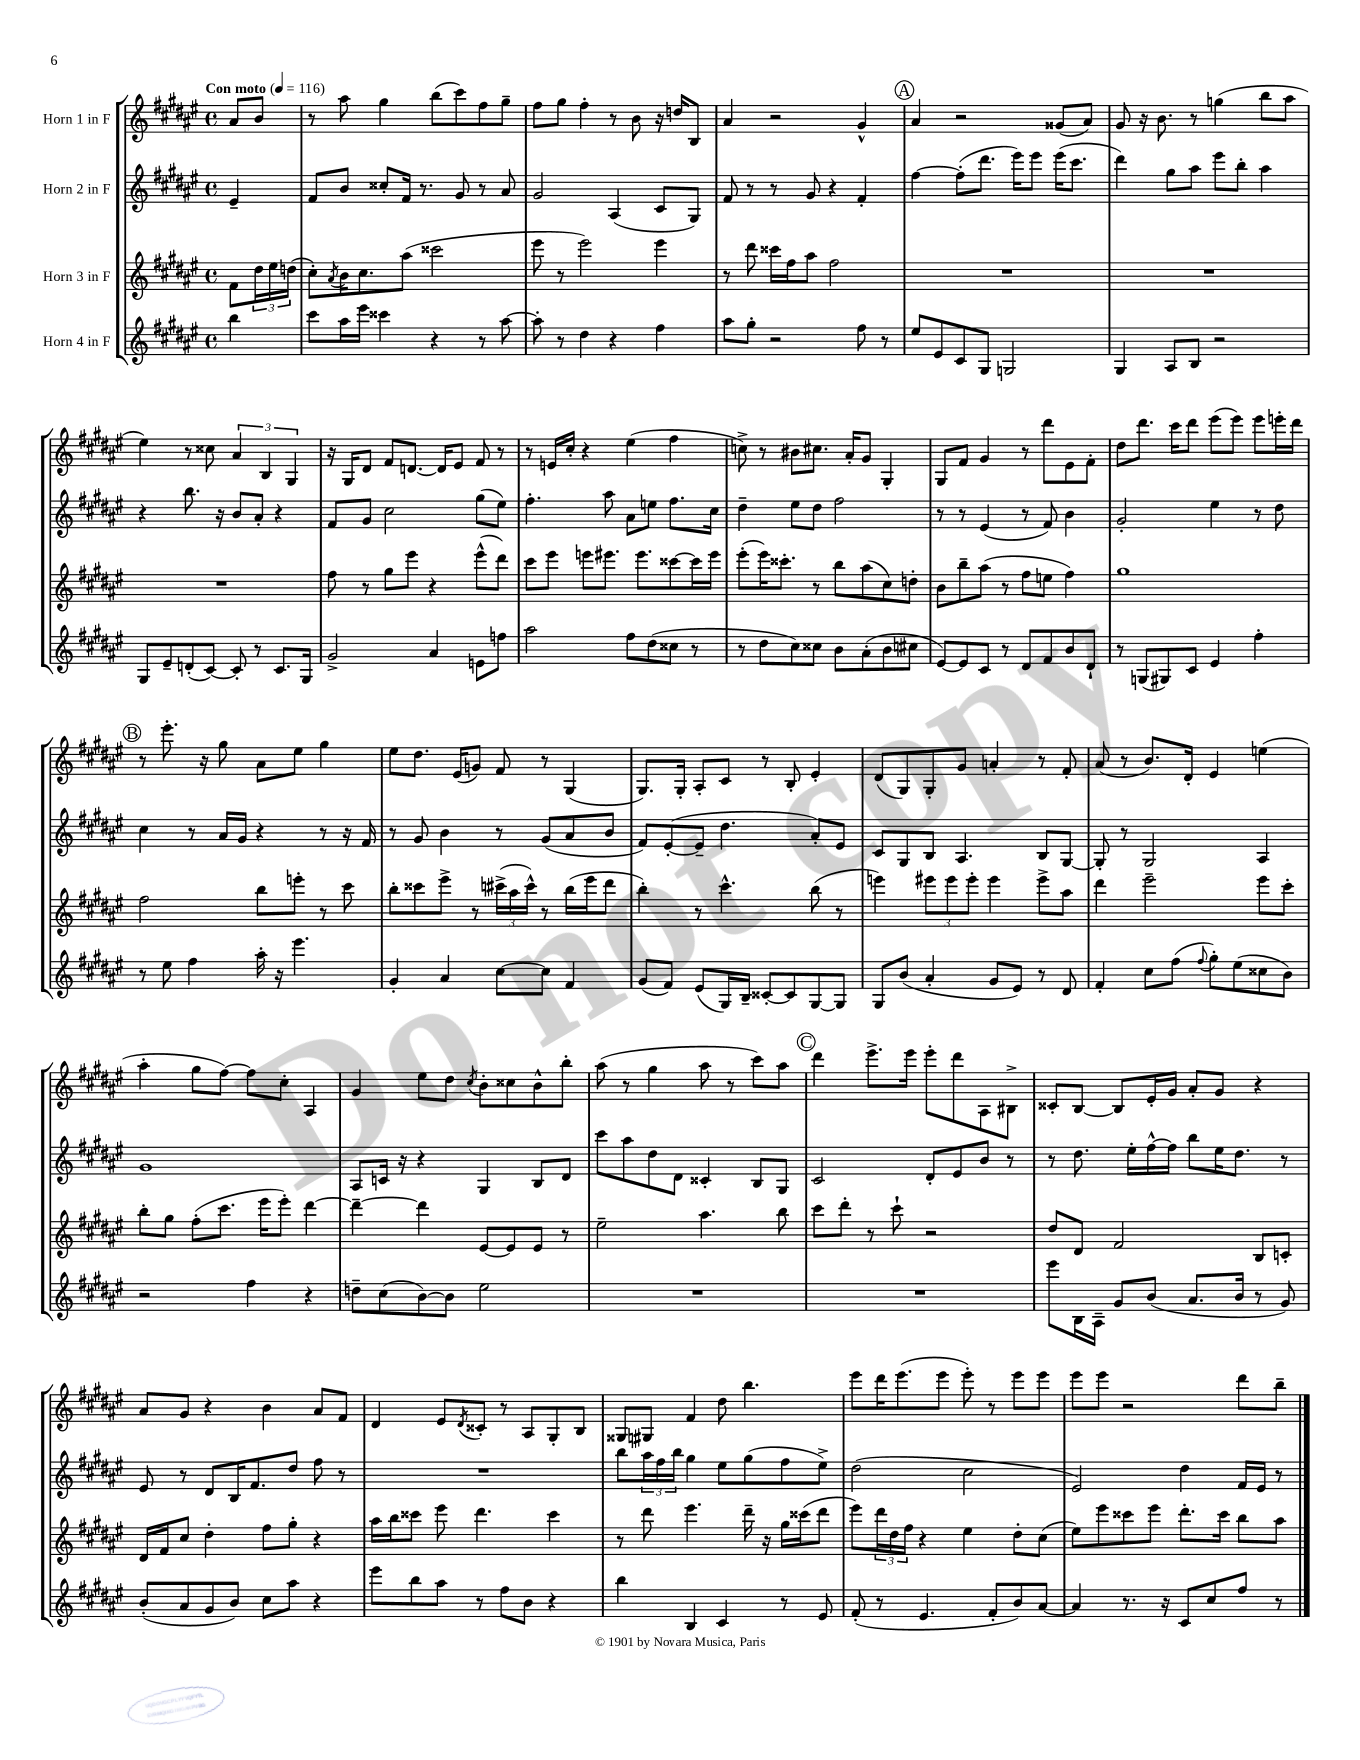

**kern	**kern	**kern	**kern
*part4	*part3	*part2	*part1
*staff4	*staff3	*staff2	*staff1
*I"Horn 4 in F	*I"Horn 3 in F	*I"Horn 2 in F	*I"Horn 1 in F
*clefG2	*clefG2	*clefG2	*clefG2
*k[f#c#g#d#a#e#]	*k[f#c#g#d#a#e#]	*k[f#c#g#d#a#e#]	*k[f#c#g#d#a#e#]
*M4/4	*M4/4	*M4/4	*M4/4
*met(c)	*met(c)	*met(c)	*met(c)
*MM116	*MM116	*MM116	*MM116
=	=	=	=
!	!	!	!LO:TX:a:B:t=Con moto
4bb\	8f#\L	4e#~/	8a#/L
.	24dd#\L	.	8b/J
.	24ee#\	.	.
.	(24ddn\JJ	.	.
=1	=1	=1	=1
8ccc#\L	8cc#'\L)	8f#/L	8r
.	8qa#/	.	.
16aa#\L	16b\K	8b/J	8aa#\
16eee#\JJ	8.cc#\	.	.
4ccc##X\	.	8cc##X'/L	4gg#\
.	(8aa#\J	16f#/Jk	.
.	.	8.r	.
4r	2ccc##X\	.	(8bb\L
.	.	8g#/	8ccc#\)
8r	.	8r	8ff#\
[8aa#\	.	8a#/	8gg#~\J
=2	=2	=2	=2
8aa#'\]	8eee#\	2g#/	8ff#\L
8r	8r	.	8gg#\J
4dd#\	2eee#\)	.	4ff#'\
4r	.	(4A#/	8r
.	.	.	8b\
4ff#\	4eee#\	8c#/L	16r
.	.	.	16ddn/KL
.	.	8G#/J)	8B/J
=3	=3	=3	=3
8aa#\L	8r	8f#/	4a#/
8gg#'\J	8ddd#\	8r	.
2r	16ccc##X\LL	8r	2r
.	16ff#\J	.	.
.	8aa#\J	8g#/	.
.	2ff#\	4r	.
8ff#\	.	4f#'/	4g#^^/
8r	.	.	.
!!LO:REH:place=s1:t=A
=4	=4	=4	=4
8ee#/L	1r	[4ff#\	4a#/
8e#/	.	.	.
8c#/	.	(8ff#'\L]	2r
8G#/J	.	8.ddd#\J	.
2Gn/	.	.	.
.	.	16eee#\KL)	.
.	.	8eee#\J	.
.	.	(16eee#\KL	(8g##X/L
.	.	8.ccc#\J	.
.	.	.	8a#/J)
=5	=5	=5	=5
4G#/	1r	4ddd#\)	8g#/
.	.	.	16r
.	.	.	8.b\
8A#/L	.	8gg#\L	.
8B/J	.	8aa#\J	8r
2r	.	8eee#\L	(4ggn\
.	.	8bb'\J	.
.	.	4aa#\	8bb\L
.	.	.	8aa#\J
!!LO:LB:g=z
=6	=6	=6	=6
8G#/L	1r	4r	4ee#\)
8e#~/	.	.	.
(8dn'/	.	8.bb\	8r
[8c#/J)	.	.	8cc##X\
.	.	16r	.
8c#'/]	.	8b/L	6a#/
8r	.	8a#'/J	.
.	.	.	6B/
8.c#/L	.	4r	.
.	.	.	6G#/
16G#/Jk	.	.	.
=7	=7	=7	=7
2g#^/	8ff#\	8f#/L	16r
.	.	.	16G#/KL
.	8r	8g#/J	8d#/J
.	8gg#\L	2cc#\	8f#/L
.	8eee#\J	.	[8.dn/J
4a#/	4r	.	.
.	.	.	16d/KL]
.	.	.	8e#/J
8en\L	(8eee#^^\L	(8gg#\L	8f#/
8ffn\J	8ddd#\J)	8ee#\J)	8r
=8	=8	=8	=8
2aa#\	8ccc#\L	4.ff#'\	8r
.	8eee#\J	.	16en/LL
.	.	.	16cc#'/JJ
.	8eeen\L	.	4r
.	8.eee#X\J	8aa#\	.
8ff#\L	.	8a#\L	(4ee#\
.	8.eee#\L	.	.
(8dd#\	.	8een\J	.
8cc##X\J	[8ccc##X\	8.ff#\L	4ff#\
8r	16ccc##\L]	.	.
.	16eee#\JJ	16cc#\Jk	.
=9	=9	=9	=9
8r	(8eee#'\L	4dd#~\	8ccn^\)
8dd#\L	16eee#\K)	.	8r
.	8.ccc##X'\J	.	.
8cc#\)	.	8ee#\L	8b#X\L
8cc##X\J	8r	8dd#\J	8.cc#X\J
8b\L	8bb\L	2ff#\	.
.	.	.	16a#'/KL
(8a#'\	(8aa#\	.	8g#/J
8b\	8cc#\)	.	4G#'/
8cc#X\J	8ddn'\J	.	.
=10	=10	=10	=10
[8e#/L)	8b\L	8r	8G#/L
8e#/]	8bb~\	8r	8f#/J
8c#/J	(8aa#\J	(4e#/	4g#/
8r	8r	.	.
8d#/L	8ff#\L	8r	8r
8f#/	8een\J	8f#/)	8ddd#\L
8b/	4ff#\)	4b\	8e#\
8d#`/J	.	.	8f#'\J
=11	=11	=11	=11
8r	1gg#	2g#'/	8dd#\L
(8Gn/L	.	.	8.ddd#\J
8G#X/)	.	.	.
.	.	.	16ccc#\KL
8c#/J	.	.	8ddd#\J
4e#/	.	4ee#\	(8eee#\L
.	.	.	8eee#\J)
4ff#'\	.	8r	8eee#\L
.	.	8dd#\	16eeen'\L
.	.	.	16ddd#\JJ
!!LO:LB:g=z
!!LO:REH:place=s1:t=B
=12	=12	=12	=12
8r	2ff#\	4cc#\	8r
8ee#\	.	.	8.eee#'\
4ff#\	.	8r	.
.	.	.	16r
.	.	16a#/LL	8gg#\
.	.	16g#/JJ	.
16aa#'\	8bb\L	4r	8a#\L
16r	.	.	.
4.eee#\	8eeen'\J	.	8ee#\J
.	8r	8r	4gg#\
.	8ccc#\	16r	.
.	.	16f#/	.
=13	=13	=13	=13
4g#'/	8bb'\L	8r	8ee#\L
.	8ccc##X\	8g#/	8.dd#\J
4a#/	8eee#^\J	4b\	.
.	.	.	(16e#/KL
.	8r	.	8gn/J)
[8cc#\L	(24ccc#X^\LL	8r	8f#/
.	24aa#\	.	.
.	24ccc#^^\JJ)	.	.
8cc#\J]	8r	(8g#/L	8r
4f#/	(16bb\LL	8a#/	(4G#/
.	16eee#\J	.	.
.	8ddd#\J	8b/J	.
=14	=14	=14	=14
(8g#/L	4bb'\)	8f#/L)	8.G#/L)
8f#/J)	.	([8e#'/	.
.	.	.	16G#'/Jk
(8e#/L	8r	8e#~/J]	8A#'/L
16G#/L)	4.ccc#^^\	4.dd#\	8c#/J
16B~/JJ	.	.	.
[8c##X'/L	.	.	8r
8c##/]	.	.	8B'/
[8G#/	(8bb\	8a#'/L)	4e#'/
8G#/J]	8r	8e#/J	.
=15	=15	=15	=15
8G#/L	4eeen\)	8c#/L	(8d#/L
(8b/J	.	8G#/	8G#/)
4a#'/	12eee#X\L	8B/J	8G#'/
.	12eee#\	.	.
.	.	4.A#/	8g#/J
.	12eee#'\J	.	.
8g#/L	4eee#\	.	4an'/
8e#/J)	.	.	.
8r	8eee#^\L	8B/L	8r
8d#/	8aa#\J	[8G#/J	8f#'/
=16	=16	=16	=16
4f#'/	4ddd#\	8G#'/]	(8a#/
.	.	8r	8r
8cc#\L	2eee#~\	2G#/	8.b/L)
(8ff#\J	.	.	.
.	.	.	16d#'/Jk
8qqff#/	.	.	.
8gg#'\L)	.	.	4e#/
(8ee#\	.	.	.
8cc##X\	8eee#\L	4A#/	(4een\
8b\J)	8ccc#'\J	.	.
!!LO:LB:g=z
=17	=17	=17	=17
2r	8bb'\L	1g#	4aa#'\
.	8gg#\J	.	.
.	(8ff#'\L	.	8gg#\L
.	8.ccc#\J	.	[8ff#\J)
4ff#\	.	.	8ff#\L]
.	16eee#\KL	.	.
.	8eee#'\J)	.	8cc#'\J
4r	[4ddd#\	.	4A#/
=18	=18	=18	=18
8ddn~\L	4ddd#~\_	8A#/L	4g#/
(8cc#\	.	16cn/Jk	.
.	.	16r	.
[8b\)	4ddd#\]	4r	8ee#\L
8b\J]	.	.	8dd#\J
.	.	.	8qcc#/
2ee#\	[8e#/L	4G#/	8b'\L
.	8e#/]	.	8cc##X\
.	8e#/J	8B/L	8b^^\
.	8r	8d#/J	8bb'\J
=19	=19	=19	=19
1r	2ee#~\	8ccc#\L	(8aa#\
.	.	8aa#\	8r
.	.	8dd#\	4gg#\
.	.	8d#\J	.
.	4.aa#\	4c##X'/	8aa#\
.	.	.	8r
.	.	8B/L	8ccc#\L)
.	8bb\	8G#/J	8aa#\J
!!LO:REH:place=s1:t=C
=20	=20	=20	=20
1r	8ccc#\L	2c#/	4ddd#\
.	8ddd#'\J	.	.
.	8r	.	8.eee#^\L
.	8ccc#`\	.	.
.	.	.	16eee#\Jk
.	2r	8d#'/L	8eee#'\L
.	.	8e#/	8ddd#\
.	.	8b/J	8A#\
.	.	8r	8B#X^\J
=21	=21	=21	=21
8eee#\L	8dd#/L	8r	8c##X'/L
16B\L	8d#/J	8.dd#\	[8B/J
16A#~\JJ	.	.	.
8g#/L	2f#/	.	8B/L]
.	.	16ee#'\LL	.
(8b/J	.	[16ff#^^\	16e#'/L
.	.	16ff#\JJ]	16g#/JJ
8.a#/L	.	8bb\L	8a#'/L
.	.	16ee#\K	8g#/J
16b/Jk	.	8.dd#\J	.
8r	8B/L	.	4r
8g#/)	8cn'/J	8r	.
!!LO:LB:g=z
=22	=22	=22	=22
(8b'/L	16d#/LL	8e#/	8a#/L
.	16f#/J	.	.
8a#/	8cc#/J	8r	8g#/J
8g#/	4dd#'\	8d#/L	4r
8b/J)	.	16B/K	.
.	.	8.f#/	.
8cc#\L	8ff#\L	.	4b\
8aa#\J	8gg#'\J	8dd#/J	.
4r	4r	8ff#\	8a#/L
.	.	8r	8f#/J
=23	=23	=23	=23
8eee#\L	16aa#\LL	1r	4d#/
.	16bb\J	.	.
8bb\	8ccc##X\J	.	.
8aa#\J	8eee#\	.	8e#/L
.	.	.	8qd#/
8r	4.ddd#\	.	8c##X'/J
8ff#\L	.	.	8r
8b\J	.	.	8A#/L
4r	4ccc##\	.	8G#'/
.	.	.	8B/J
=24	=24	=24	=24
4bb\	8r	8bb\L	8G##X/L
.	8ddd#\	24aa#\L	8G#X/J
.	.	24ff#\	.
.	.	24bb\JJ	.
4B/	4.eee#\	4gg#\	4f#/
4c#/	.	8ee#\L	8dd#\
.	16ddd#~\	(8gg#\	4.bb\
.	16r	.	.
8r	16gg#\LL	8ff#\	.
.	(16ccc##X\J	.	.
8e#/	8ddd#\J	8ee#^\J)	.
=25	=25	=25	=25
(8f#'/	8eee#\L)	(2dd#\	8eee#\L
8r	24ddd#\L	.	16ddd#\K
.	24dd#\	.	.
.	.	.	(8.eee#\
.	24ff#\JJ	.	.
4.e#/	4r	.	.
.	.	.	8eee#\J
.	4ee#\	2cc#\	8eee#'\)
8f#'/L	.	.	8r
8b/)	8dd#'\L	.	8eee#\L
[8a#/J	(8cc#\J	.	8eee#\J
=26	=26	=26	=26
4a#/]	8ee#\L)	2e#/)	8eee#\L
.	8eee#\	.	8eee#\J
8.r	8ccc##X\	.	2r
.	8eee#\J	.	.
16r	.	.	.
8c#/L	8.ddd#'\L	4dd#\	.
8cc#/	.	.	.
.	16ccc##\Jk	.	.
8ff#/J	8bb\L	16f#/LL	8ddd#\L
.	.	16e#/JJ	.
8r	8aa#\J	8r	8bb~\J
==	==	==	==
*-	*-	*-	*-
